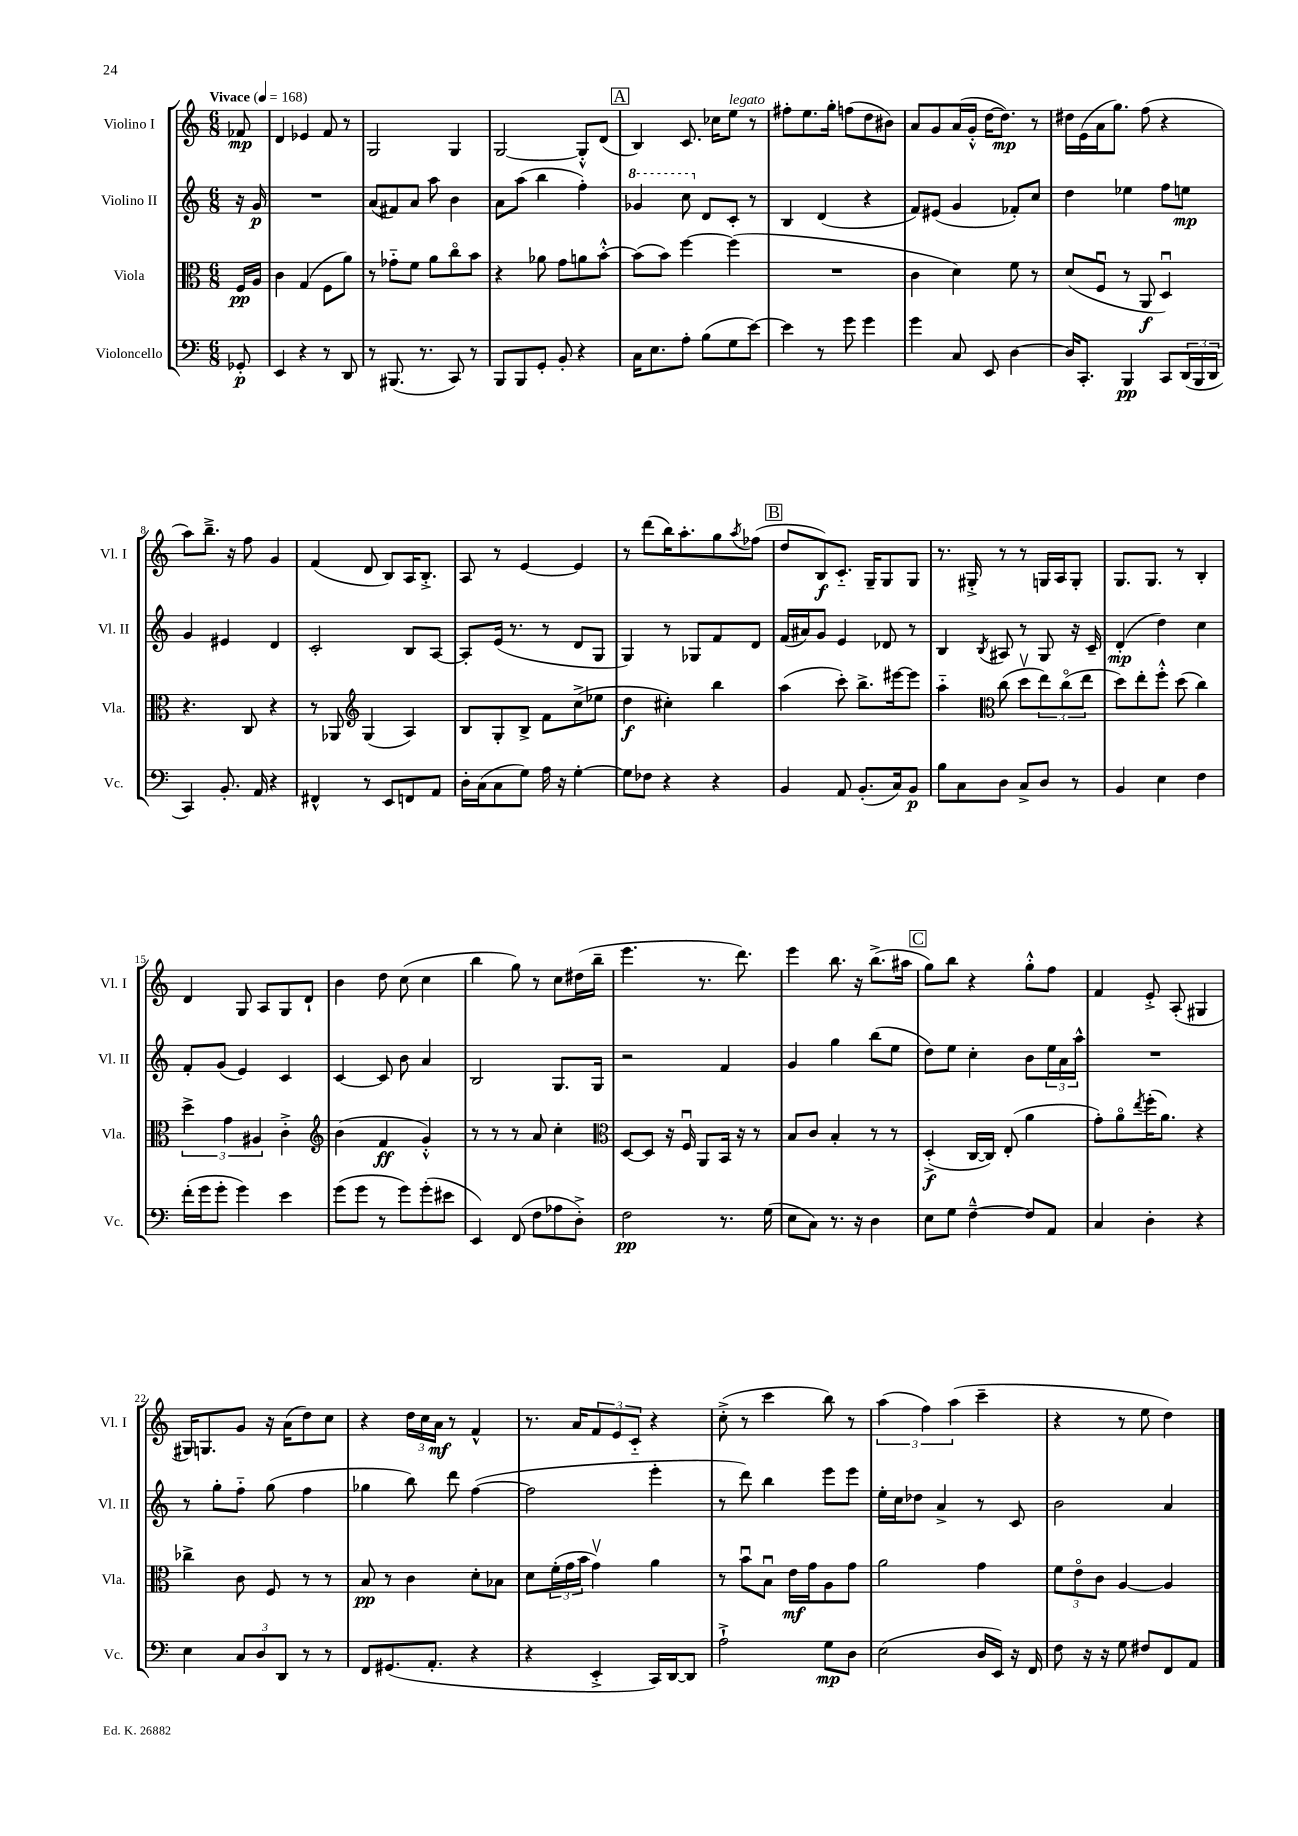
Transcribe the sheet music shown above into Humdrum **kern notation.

**kern	**kern	**kern	**kern
*staff4	*staff3	*staff2	*staff1
*clefF4	*clefC3	*clefG2	*clefG2
*k[]	*k[]	*k[]	*k[]
*M6/8	*M6/8	*M6/8	*M6/8
*MM168	*MM168	*MM168	*MM168
8GG-'	16F	16r	8f-
.	16A	16g	.
=	=	=	=
4EE	4c	2.r	4d
4r	(4G	.	4e-
8r	8F	.	8f
8DD	8a)	.	8r
=	=	=	=
8r	8r	(8a	2G
(8.BBB#	8g-'~	8f#)	.
.	8f	8a	.
8.r	.	.	.
.	8a	8aa	.
8CC)	8cco	4b	4G
8r	8b	.	.
=	=	=	=
8BBB	4r	8a	[2G
8BBB	.	(8aa	.
8GG'	8a-	4bb	.
8BB'	8g	.	.
4r	8a	4ff')	8G'^^]
.	[8b'^^	.	(8d
=	=	=	=
16C	(8b]	4gg-	4B)
8.E	.	.	.
.	8b)	.	.
8A'	[4ff	8ccc	8.c
(8B	.	8d	.
.	.	.	16cc-
8G	(4ff]	8c'	8ee
[8e)	.	8r	8r
=	=	=	=
4e]	2.r	4B	8ff#'
.	.	.	8.ee
8r	.	(4d	.
.	.	.	16gg'
8g	.	.	(8ff
4g	.	4r	8dd
.	.	.	8b#)
=	=	=	=
4g	4c	8f)	8a
.	.	(8e#	8g
8C	4d)	4g	(16a
.	.	.	16g'^^
8EE	.	.	[16dd
.	.	.	8.dd])
[4D	8f	8f-')	.
.	8r	8cc	8r
=	=	=	=
16D]	(8d	4dd	16dd#
8.CC'	.	.	(16e
.	8Fu	.	16a
.	.	.	8.gg)
4BBB	8r	4ee-	.
.	8AA	.	(8ff
8CC	4Du)	8ff	4r
(24DD	.	8ee	.
24BBB	.	.	.
24DD	.	.	.
=	=	=	=
4CC)	4.r	4g	8aa)
.	.	.	8.bb~^
8.BB'	.	4e#	.
.	.	.	16r
.	8C	.	8ff
16AA	.	.	.
4r	4r	4d	4g
=	=	=	=
4FF#^^	8r	2c'	(4f
.	8AA-	.	.
*	*clefG2	*	*
8r	(4G	.	8d
8EE	.	.	8B)
8FF	4A)	8B	16A
.	.	.	8.B'^
8AA	.	[8A	.
=	=	=	=
16D'	8B	8A']	8A
(16C	.	.	.
8C	8G'	(16e	8r
.	.	8.r	.
8G)	8B^	.	[4e
16A	8f	8r	.
16r	.	.	.
[4G'	(8cc^	8d	4e]
.	8ee-	8G	.
=	=	=	=
8G]	4dd	4G)	8r
8F-	.	.	(8ddd
4r	4cc#')	8r	16bb)
.	.	.	8.aa'
.	.	8G-	.
4r	4bb	8f	8gg
.	.	.	8qaa
.	.	8d	(8ff-
=	=	=	=
4BB	(4aa	(16f	8dd
.	.	16a#)	.
.	.	8g	8B)
8AA	8ccc')	4e	8.c'~
(8.BB'	8.bb^	.	.
.	.	.	16G~
.	.	8d-	8G
16C)	[16eee#	.	.
8BB	8eee#]	8r	8G
=	=	=	=
8B	4aa'~	4B	8.r
8C	.	.	.
.	.	.	16G#'^
*	*clefC3	*	*
.	.	8qB	.
8D	(8cc	8A#	8r
8C^	8ddv	8r	8r
8D	12ee)	8G	16G
.	.	.	16A
.	(12cco	.	.
8r	.	16r	8G'
.	12ee	.	.
.	.	16c~	.
=	=	=	=
4BB	8dd)	(4d'	8.G
.	8ee'	.	.
.	.	.	8.G
4E	8ff'^^	4dd)	.
.	(8dd	.	8r
4F	4cc)	4cc	4B'
=	=	=	=
(16f'	6dd^	8f'	4d
16g	.	.	.
8g'	.	(8g	.
.	6g	.	.
4g)	.	4e)	8G
.	6A#	.	.
.	.	.	8A
4e	4c'^	4c	8G
.	.	.	8d`
=	=	=	=
*	*clefG2	*	*
(8g	(4b	[4c	4b
8g	.	.	.
8r	4f	8c]	8dd
8g)	.	8b	(8cc
(8g'	4g'^^)	4a	4cc
8e#	.	.	.
=	=	=	=
4EE)	8r	2B	4bb
.	8r	.	.
(8FF	8r	.	8gg)
8F	8a	.	8r
8A-	4cc'	8.G	8cc
8D'^)	.	.	(16dd#
.	.	16G	16bb~
=	=	=	=
*	*clefC3	*	*
2F	[8D	2r	4.eee
.	8D]	.	.
.	16r	.	.
.	16Fu	.	.
.	8AA	.	8.r
8.r	16BB	4f	.
.	16r	.	8.ddd)
.	8r	.	.
(16G	.	.	.
=	=	=	=
8E	8B	4g	4eee
8C)	8c	.	.
8.r	4B'	4gg	8.bb
16r	.	.	16r
4D	8r	(8bb	(8.bb^
.	8r	8ee	.
.	.	.	16aa#
=	=	=	=
8E	(4D'^	8dd)	8gg)
8G	.	8ee	8bb
[4F~^^	[16C	4cc'	4r
.	16C])	.	.
.	(8E'	.	.
8F]	4a	8b	8gg'^^
8AA	.	24ee	8ff
.	.	24a	.
.	.	24aa^^	.
=	=	=	=
4C	8g')	2.r	4f
.	8ao	.	.
.	8qee	.	.
4D'	(16ff'	.	8e'^
.	8.a)	.	.
.	.	.	(8A'
4r	4r	.	4G#
=	=	=	=
4E	4cc-^	8r	16G#)
.	.	.	8.G
.	.	8gg'	.
12C	8c	8ff'~	8g
12D	.	.	.
.	8F	(8gg	16r
12DD	.	.	.
.	.	.	(16a
8r	8r	4ff	8dd)
8r	8r	.	8cc
=	=	=	=
8FF	8B	4gg-	4r
(8.GG#	8r	.	.
.	4c	8bb)	24dd
.	.	.	24cc
8.AA'	.	.	.
.	.	.	24a
.	.	8ddd	8r
4r	8d'	([4ff	4f^^
.	8B-	.	.
=	=	=	=
4r	8d	2ff]	8.r
.	(24f'	.	.
.	24g	.	.
.	.	.	16a
.	24b	.	.
4EE'^	4gv)	.	12f
.	.	.	12e
.	.	.	12c'~
16CC)	4a	4eee'	4r
[16DD	.	.	.
8DD]	.	.	.
=	=	=	=
2A`^	8r	8r	(8cc'^
.	8bu	8ddd)	8r
.	8Bu	4bb	4ccc
.	16e	.	.
.	16g	.	.
8G	8A	8eee	8bb)
8D	8g	8eee	8r
=	=	=	=
(2E	2a	16ee'	(6aa
.	.	16cc	.
.	.	8dd-	.
.	.	.	6ff)
.	.	4a^	.
.	.	.	(6aa
16D	4g	8r	4ccc~
16EE)	.	.	.
16r	.	8c	.
16FF	.	.	.
=	=	=	=
8F	12f	2b	4r
.	12eo	.	.
16r	.	.	.
.	12c	.	.
16r	.	.	.
8G	[4A	.	8r
8F#	.	.	8ee
8FF	4A]	4a	4dd)
8AA	.	.	.
==	==	==	==
*-	*-	*-	*-
